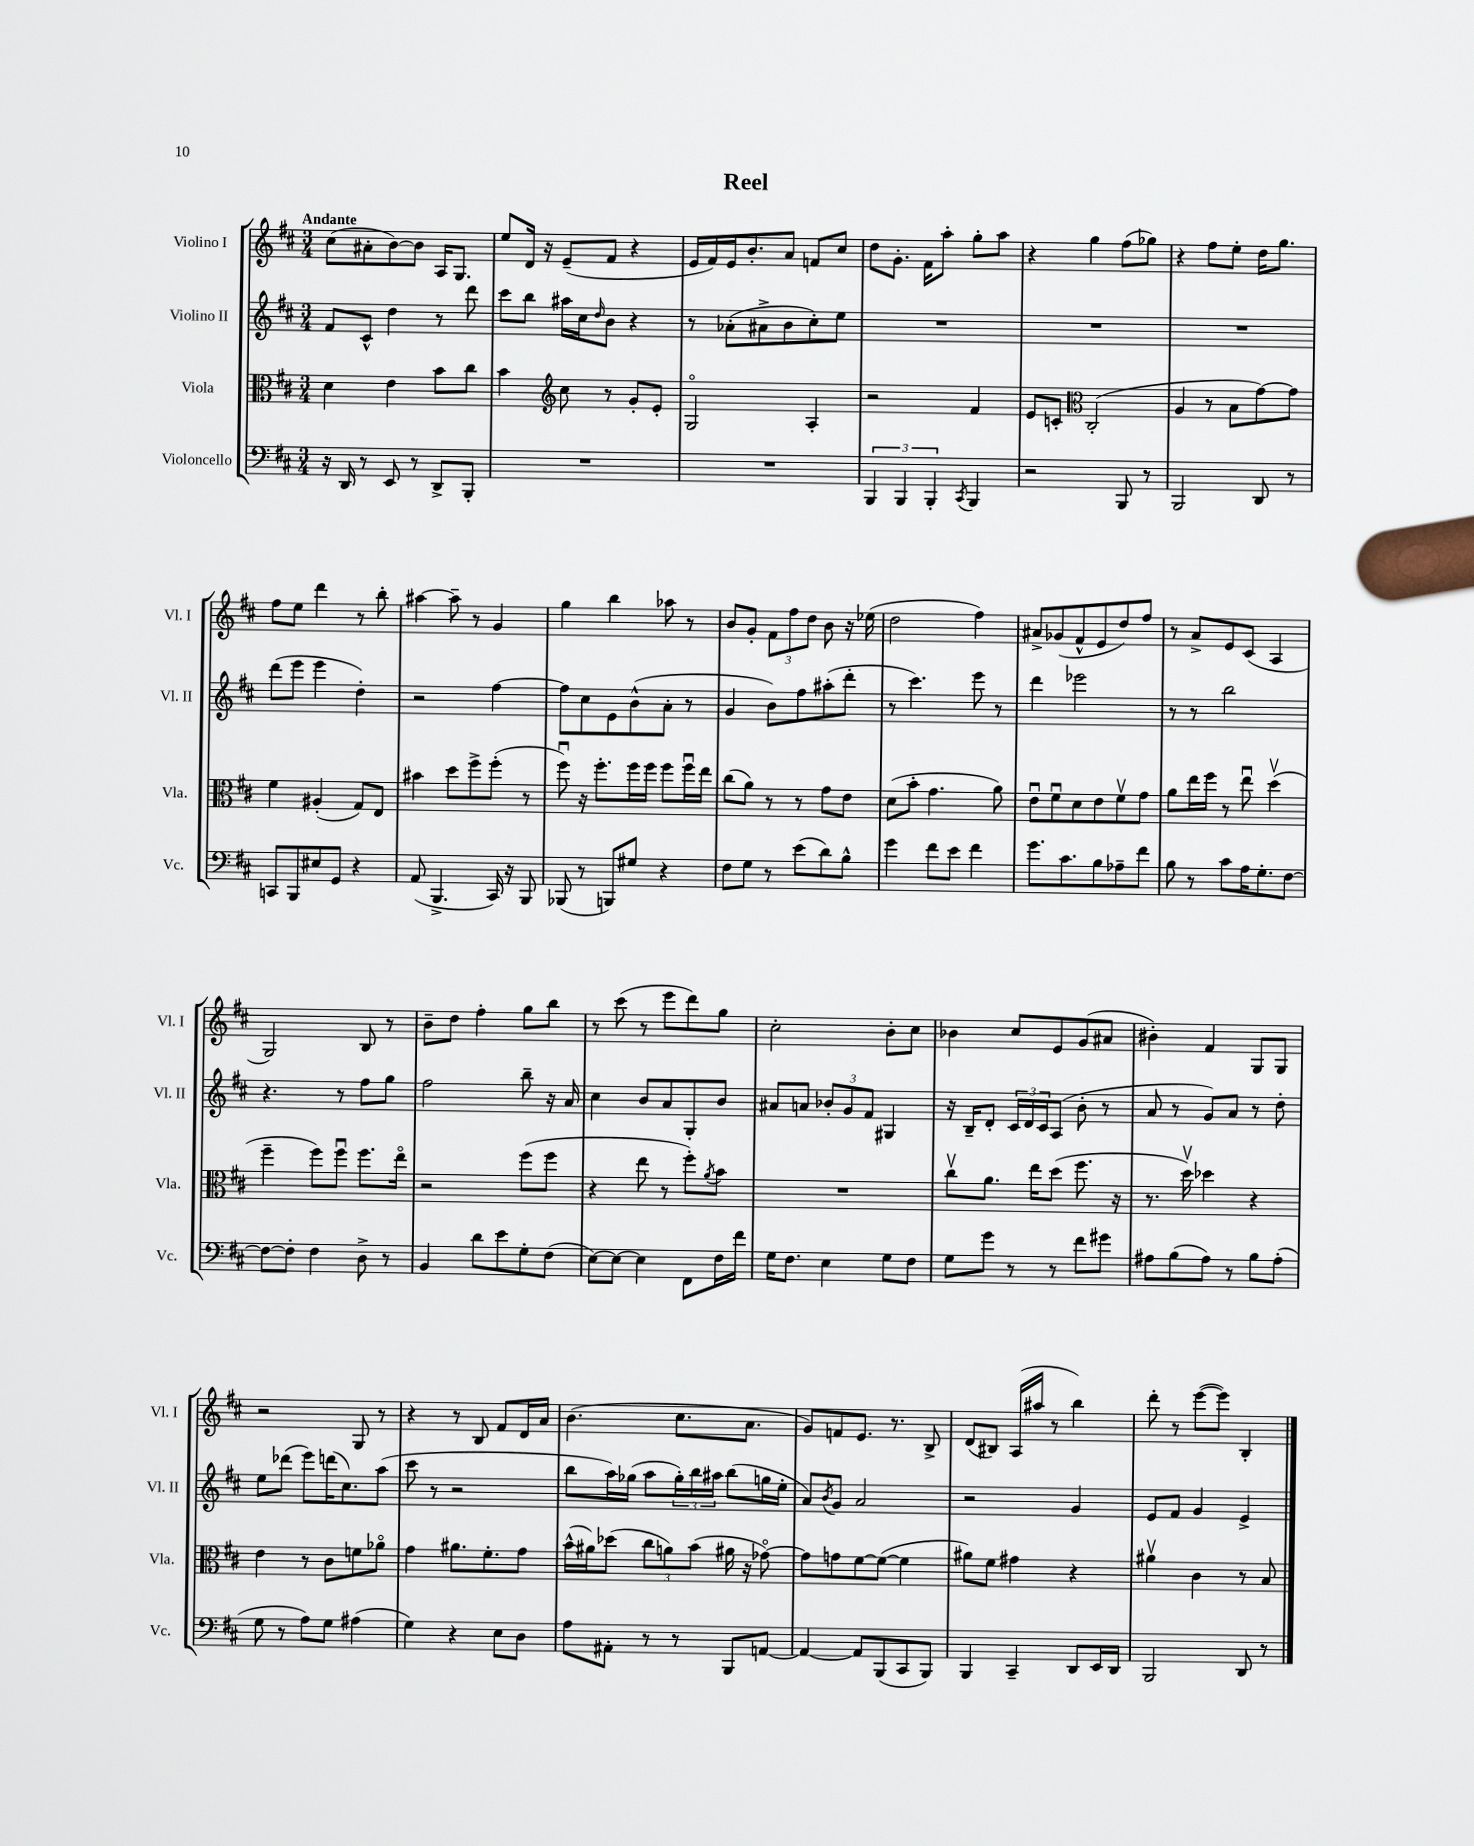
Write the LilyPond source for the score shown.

\header { title = "Reel" }
<<
\new StaffGroup <<
\new Staff = "s0" \with { instrumentName = "Violino I" shortInstrumentName = "Vl. I" } {
    \clef treble \key d \major \numericTimeSignature \time 3/4 \tempo "Andante"
    cis''8( ais'8-. b'8~) b'8 a16 g8. |
    e''8 d'16 r16 e'8--( fis'8 r4 |
    e'16 fis'16) e'16 b'8.-. a'8 f'8 cis''8 |
    d''8 g'8.-. fis'16 a''8-. g''8-. a''8 |
    r4 g''4 fis''8( ges''8) |
    r4 fis''8 e''8-. d''16 g''8. |
    fis''8 e''8 d'''4 r8 b''8-. |
    ais''4~ ais''8-- r8 g'4 |
    g''4 b''4 aes''8 r8 |
    b'8 g'8-. \tuplet 3/2 { fis'8 fis''8 d''8 } b'8 r16 ees''16( |
    d''2 fis''4) |
    ais'8-> ges'8( fis'8-^ e'8 d''8) fis''8 |
    r8 a'8-> e'8 cis'8( a4 |
    g2) b8 r8 |
    b'8-- d''8 fis''4-. g''8 b''8 |
    r8 cis'''8( r8 e'''8 d'''8) g''8 |
    cis''2-. b'8-. cis''8 |
    bes'4 cis''8 e'8 g'8( ais'8 |
    bis'4-.) fis'4 g8 g8 |
    r2 g8 r8 |
    r4 r8 b8 fis'8 d'16 a'16 |
    b'4.( cis''8. a'8. |
    g'8) f'8 e'8. r8. b8-> |
    d'8( bis8) a16( ais''16 r8 b''4) |
    d'''8-. r8 e'''8~( e'''8) b4-. \bar "|." |
}
\new Staff = "s1" \with { instrumentName = "Violino II" shortInstrumentName = "Vl. II" } {
    \clef treble \key d \major \numericTimeSignature \time 3/4
    fis'8 cis'8-^ d''4 r8 d'''8 |
    cis'''8 b''8 ais''16 cis''16 \grace { d''16 } b'8 r4 |
    r8 aes'8-.( ais'8-> b'8 cis''8-.) e''8 |
    R2. |
    R2. |
    R2. |
    d'''8( e'''8 e'''4 d''4-.) |
    r2 fis''4~ |
    fis''8 cis''8 e'8 b'8-^( a'8-. r8 |
    g'4 b'8) fis''8 ais''8-.( d'''8-. |
    r8 cis'''4.) e'''8 r8 |
    d'''4 ees'''2 |
    r8 r8 b''2 |
    r4. r8 fis''8 g''8 |
    fis''2 b''8-- r16 a'16 |
    cis''4 b'8 a'8 g8-. b'8 |
    ais'8 a'8 \tuplet 3/2 { bes'8-. g'8 fis'8 } gis4 |
    r16 b16-- d'8-. \tuplet 3/2 { cis'16 d'16 cis'16 } a8( b'8-. r8 |
    a'8 r8 g'8) a'8 r8 d''8-. |
    e''8 des'''8( e'''8) d'''16( cis''8.) a''8( |
    cis'''8 r8 r2 |
    b''8 a''16) ges''16( a''8 \tuplet 3/2 { ges''16-.) b''16 ais''16 } b''8( g''16 e''16-. |
    a'8) \acciaccatura { b'8 } g'8 a'2 |
    r2 g'4 |
    e'8 fis'8 g'4 e'4-> \bar "|." |
}
\new Staff = "s2" \with { instrumentName = "Viola" shortInstrumentName = "Vla." } {
    \clef alto \key d \major \numericTimeSignature \time 3/4
    d'4 e'4 b'8 cis''8 |
    b'4 \clef treble cis''8 r8 g'8-. e'8-. |
    g2\flageolet a4-. |
    r2 fis'4 |
    e'8 c'8-. \clef alto cis2-.( |
    a4 r8 b8 g'8~) g'8 |
    fis'4 ais4-.( g8) e8 |
    bis'4 d''8 fis''8-> fis''8-.( r8 |
    fis''8\downbow) r16 fis''8.-. fis''16 fis''16 fis''8 fis''16\downbow e''16 |
    cis''8( a'8) r8 r8 g'8 e'8 |
    d'8( b'8-. g'4. a'8) |
    e'8\downbow fis'8\downbow d'8 e'8 fis'8\upbow g'8 |
    a'8 e''16 fis''16 r8 e''8\downbow d''4\upbow( |
    fis''4-- fis''8) fis''8\downbow fis''8. e''16\flageolet |
    r2 fis''8( fis''8 |
    r4 e''8 r8 fis''8-.) \acciaccatura { a'8 } b'8 |
    R2. |
    cis''8\upbow a'8. e''16 d''8( fis''8. r16 |
    r8. d''16\upbow) des''4 r4 |
    e'4 r8 cis'8 f'8 aes'8\flageolet |
    g'4 ais'8. fis'8.-. g'8 |
    b'16-^( ais'16) des''8( \tuplet 3/2 { cis''8 a'8) b'8( } ais'16 r16 ges'8~\flageolet) |
    ges'8 g'8 fis'8~ fis'8~( fis'4 |
    ais'8) fis'8 gis'4 r4 |
    ais'4\upbow cis'4 r8 b8 \bar "|." |
}
\new Staff = "s3" \with { instrumentName = "Violoncello" shortInstrumentName = "Vc." } {
    \clef bass \key d \major \numericTimeSignature \time 3/4
    r16 d,16 r8 e,8 r8 d,8-> b,,8-. |
    R2. |
    R2. |
    \tuplet 3/2 { b,,4 b,,4 b,,4-. } \acciaccatura { cis,8 } b,,4 |
    r2 b,,8 r8 |
    b,,2 d,8 r8 |
    c,8 b,,8 eis8 g,8 r4 |
    a,8( b,,4.-> cis,16) r16 b,,8 |
    bes,,8( r8 b,,8) gis8 r4 |
    fis8 g8 r8 e'8( d'8) b8-^ |
    g'4 fis'8 e'8 fis'4 |
    g'8. cis'8. b8 aes8-- fis'8 |
    b8 r8 cis'8 a16 g8.-. fis8~ |
    fis8~ fis8-. fis4 d8-> r8 |
    b,4 d'8 e'8 g8-. fis8( |
    e8~) e8~ e4 fis,8 fis16 fis'16 |
    g16 fis8. e4 g8 fis8 |
    g8 g'8 r8 r8 fis'8 gis'8 |
    ais8 b8( ais8) r8 b8 ais8-.( |
    g8 r8 a8) g8 ais4( |
    g4) r4 e8 d8 |
    a8 ais,8-. r8 r8 b,,8 a,8~ |
    a,4~ a,8 b,,8( cis,8 b,,8) |
    b,,4 cis,4-- d,8 e,16 d,16 |
    b,,2 d,8 r8 \bar "|." |
}
>>
>>
\layout { \context { \Score \remove "Bar_number_engraver" } }
